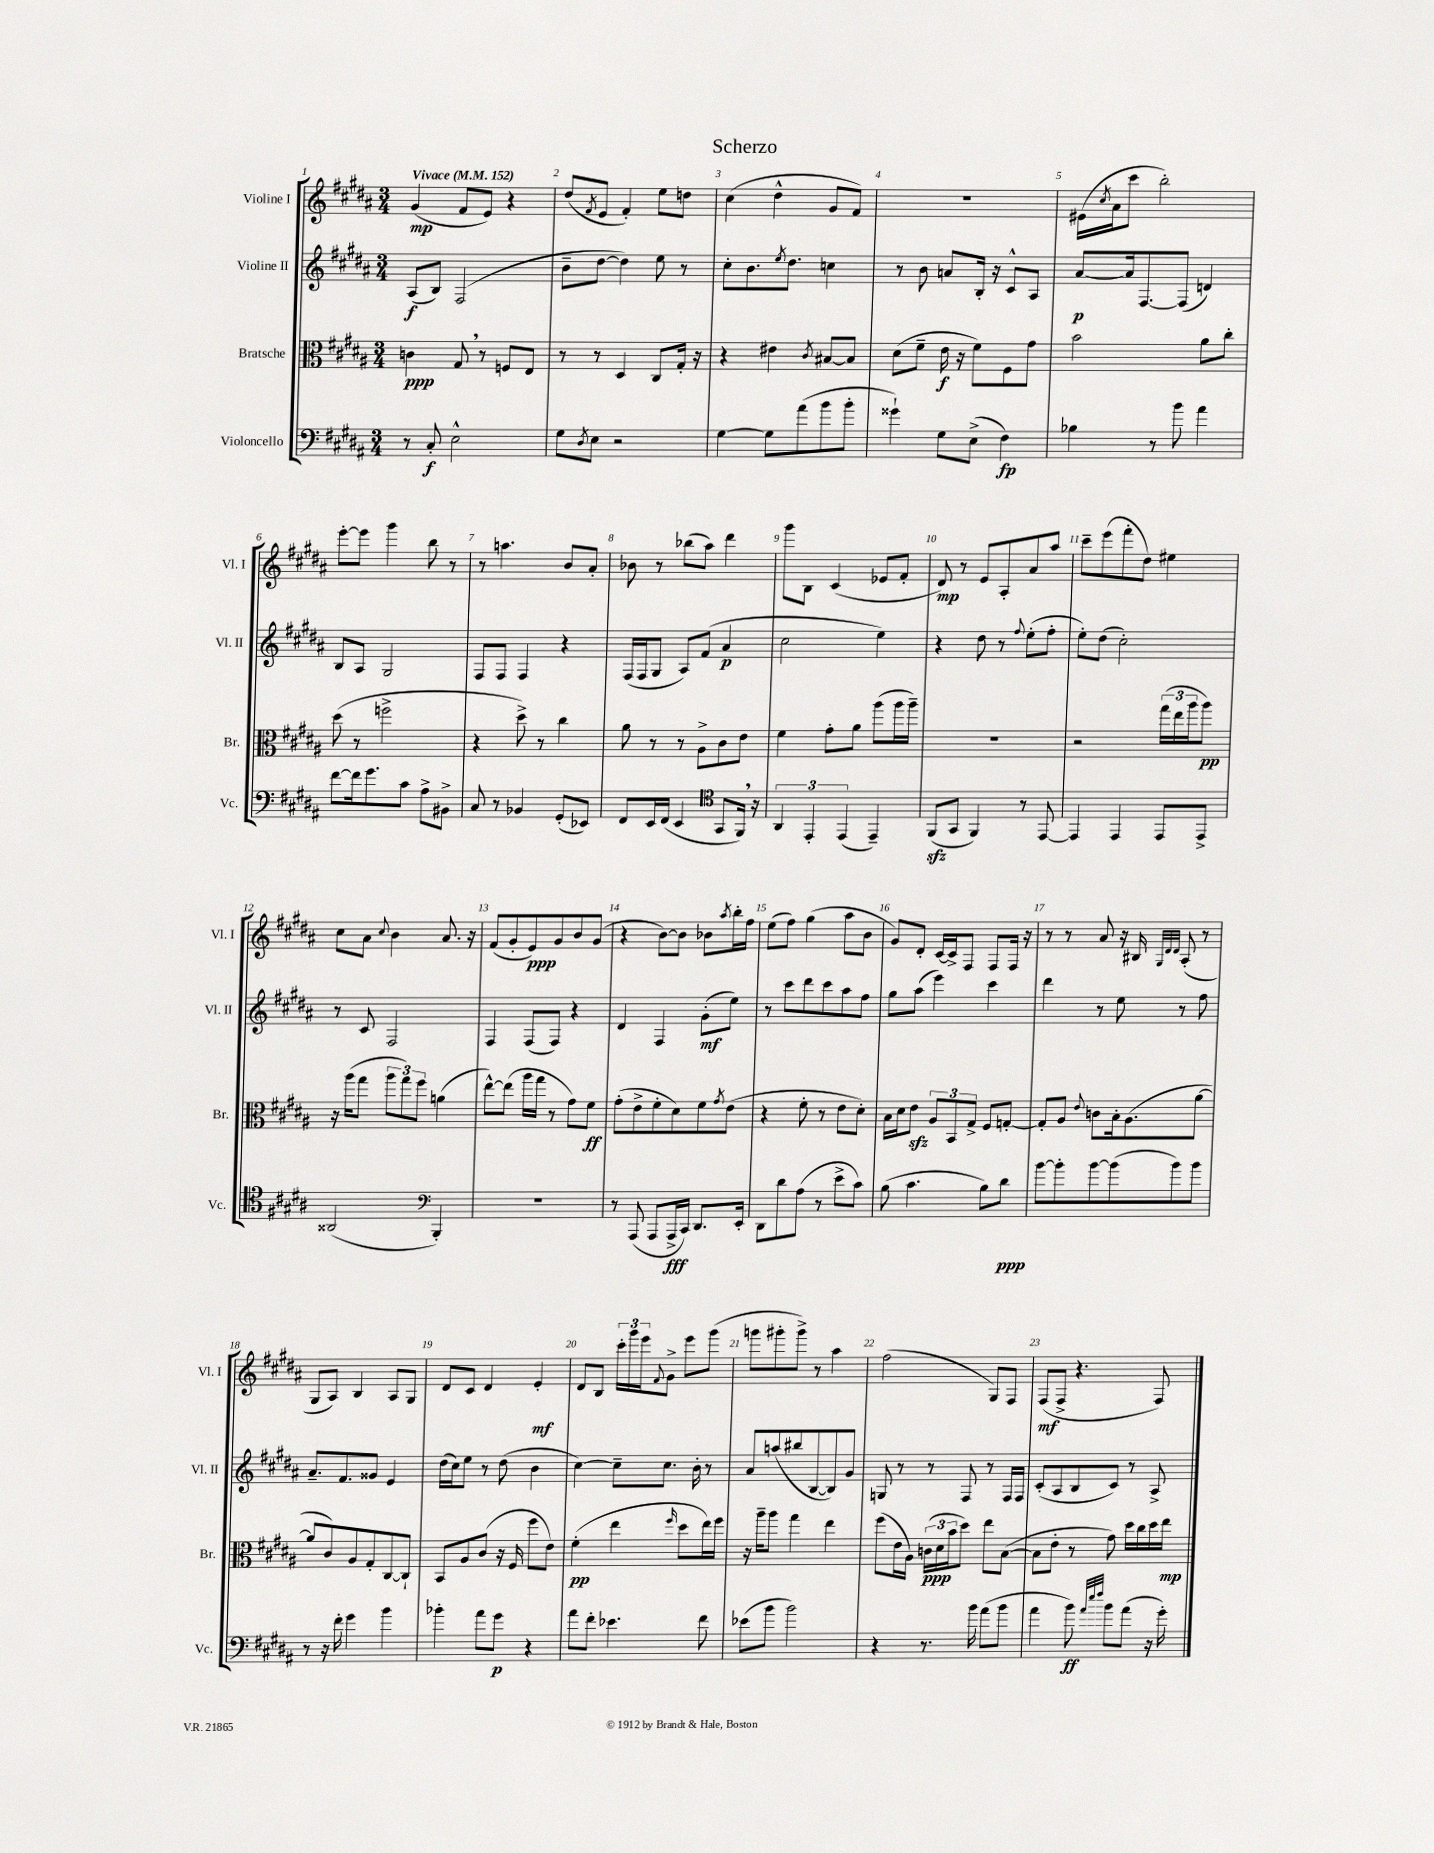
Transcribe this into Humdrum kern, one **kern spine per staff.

**kern	**kern	**kern	**kern
*staff4	*staff3	*staff2	*staff1
*clefF4	*clefC3	*clefG2	*clefG2
*k[f#c#g#d#a#]	*k[f#c#g#d#a#]	*k[f#c#g#d#a#]	*k[f#c#g#d#a#]
*M3/4	*M3/4	*M3/4	*M3/4
*MM152	*MM152	*MM152	*MM152
8r	4c\	(8A#/L	(4g#/
8C#'/	.	8B/J)	.
2E^^\	8G#/	(2F#/	8f#/L
.	8r	.	8e/J)
.	8F/L	.	4r
.	8E/J	.	.
=	=	=	=
8G#\L	8r	8b~\L	(8dd#/L
8qD#/	.	.	8qf#/
8E\J	8r	[8dd#\J	8e/J
2r	4D#/	4dd#\])	4f#'/)
.	8C#/L	8ee\	8ee\L
.	16G#'/Jk	8r	8dd\J
.	16r	.	.
=	=	=	=
[4G#\	4r	8cc#'\L	(4cc#\
.	.	8.b\	.
8G#\]L	4e#\	.	4dd#^^\
.	.	8qee/	.
.	.	8.dd#\J	.
(8a#\	.	.	.
.	8qc#/	.	.
8b\	[8B#/L	4cc\	8g#/L
8b'\J	8B#/]J	.	8f#/J)
=	=	=	=
4g##`\)	(8d#\L	8r	2.r
.	8f#~\J	8b\	.
8G#\L	16e\	8a/L	.
.	16r	.	.
(8E^\J	8f#\L)	16B'/Jk	.
.	.	16r	.
4F#\)	8F#\	8c#^^/L	.
.	8g#\J	8A#/J	.
=	=	=	=
4B-\	2b\	[8a#/L	(16e#\LL
.	.	.	8qcc#/
.	.	.	16a#\J
.	.	16a#/]k	8ccc#\J
.	.	[8.F#/	.
8r	.	.	2bb'\)
8b\	.	(8F#/]J	.
4a#\	8a#\L	4d/)	.
.	8cc#'\J	.	.
=	=	=	=
[8f#\L	(8dd#\	8B/L	[8eee'\L
16f#\]k	8r	8A#/J	8eee\]J
8.g#\	.	.	.
.	2ff^\	2G#/	4ggg#\
8c#\J	.	.	.
8A#^\L	.	.	8bb\
8BB#^\J	.	.	8r
=	=	=	=
8C#/	4r	8F#/L	8r
8r	.	8F#/J	4.aa\
4BB-/	8dd#^\)	4F#/	.
.	8r	.	.
(8GG#'/L	4cc#\	4r	8b/L
8EE-/J)	.	.	8a#'/J
=	=	=	=
8FF#/L	8a#\	(16F#/LL	8b-\
.	.	16F#/J	.
16EE/L	8r	8G#/J	8r
(16FF#/JJ	.	.	.
4EE/	8r	8A#/L)	(8bb-\L
.	8A#^\L	(8f#/J	8aa#\J)
*clefC4	*	*	*
8GG#/L	8c#\	4a#/	4ddd#\
16FF#/Jk)	8e\J	.	.
16r	.	.	.
=	=	=	=
6AA#/	4f#\	2cc#\	8ggg#\L
.	.	.	8B\J
6EE'/	.	.	.
.	8g#'\L	.	(4c#/
(6EE/	.	.	.
.	8a#\J	.	.
4EE~/)	(8aa#\L	4ee\)	8e-/L
.	16aa#\L	.	8f#'/J
.	16aa#~\JJ)	.	.
=	=	=	=
(8FF#/L	2.r	4r	8d#/)
8GG#/J	.	.	8r
4FF#/)	.	8dd#\	8e/L
.	.	8r	8A#'/
.	.	8qqff#/	.
8r	.	(8ee'\L	8a#/
[8EE/	.	8ff#'\J	8aa#/J
=	=	=	=
4EE/]	2r	8ee'\L)	8ccc#~\L
.	.	(8dd#\J	(8eee\
4EE/	.	2cc#'\)	8fff#'\
.	.	.	8dd#\J)
8EE/L	(24gg#\LL	.	4ee#\
.	24ee\	.	.
.	24aa#\J	.	.
8EE^/J	8aa#\J)	.	.
=	=	=	=
(2AA##/	16r	8r	8cc#\L
.	(16aa#\LK	.	.
.	8gg#\J	8c#/	8a#\J
.	.	.	8qqcc#/
.	12aa#\L	2F#/	4b\
.	12gg#\)	.	.
.	12ff#\J	.	.
*clefF4	*	*	*
4BBB'/)	(4a\	.	8.a#/
.	.	.	16r
=	=	=	=
2.r	[8ee^^\L)	4F#/	(8f#/L
.	(8ee\]J	.	8g#'/
.	16aa#\LL	(8F#/L	8e/)
.	16gg#\JJ	.	.
.	8r	8F#/J)	8g#/
.	8g#\L)	4r	8b/
.	8f#\J	.	(8g#/J
=	=	=	=
8r	(8g#'\L	4d#/	4r
(8AAA#/	8e^\	.	.
8AAA#/L	8f#'\	4F#/	[8b\L)
16AAA#^/L	8d#\)	.	8b\]J
16CC#/JJ)	.	.	.
8.DD#/L	8f#\	(8g#'\L	8b-\L
.	8qg#/	.	8qaa#/
.	(8e\J	8ee\J)	16bb'\L
16EE'/Jk	.	.	16ff#\JJ
=	=	=	=
8DD#\L	4r	8r	(8ee\L
8d#\	.	8ccc#\L	8ff#\J)
(8A#\J	8f#'\	8ddd#\	(4gg#\
8r	8r	8ccc#\	.
8e^\L	8e\L	8aa#\	8aa#\L
8c#\J)	8d#'\J)	8ff#\J	8b\J
=	=	=	=
(8B\	16B\LL	8gg#\L	8g#/L)
.	16d#\J	.	.
4.c#\	8e\J	(8aa#\J	8d#'/J
.	12A#/L	4eee\)	[16c#/LL
.	.	.	16c#^/]J
.	12BB/	.	.
.	.	.	8F#/J
.	12G#^/J	.	.
8B\L)	8F#/L	4ccc#\	8F#/L
8d#\J	[8G'/J	.	16F#/Jk
.	.	.	16r
=	=	=	=
[8b\L	8G'/]L	4ddd#\	8r
8b'\]	8A#/J	.	8r
.	8qqe/	.	.
[8b\	8c\L	8r	8a#/
(8b\]	16B'\k	8ee\	16r
.	(8.A#\	.	16B#/
.	.	.	32qqG#/LLL
.	.	.	32qqd#/
.	.	.	32qqd#/JJJ
8b\)	.	8r	(8A#'/
8b\J	[8a#\J	8ff#\	8r
=	=	=	=
8r	8a#/]L	8.a#~/L	8G#/L
16r	8c#/)	.	8A#/J)
16f#'\	.	8.f#/	.
4g#\	8A#/	.	4B/
.	8G#'/	8g##/J	.
4b\	[8C#/	4e/	8A#/L
.	8C#`/]J	.	8G#/J
=	=	=	=
4b-'\	8BB/L	(16dd#\LL	8d#/L
.	.	16cc#\J)	.
.	8A#/	8ee\J	8c#/J
8a#\L	(8c#/J	8r	4d#/
8g#\J	16r	(8dd#\	.
.	16F#/	.	.
4r	8ff#\L	4b\	4e'/
.	8e\J)	.	.
=	=	=	=
8a#\L	(4f#'\	[4cc#\)	8d#/L
8f#'\J	.	.	8B/J
4.e-\	4ee\	8cc#~\]L	24ccc#'\LL
.	.	.	24ggg#\
.	.	.	24eee\J
.	.	.	8qqf#/
.	.	8.cc#\J	8g#^\J
.	16qqff#/	.	.
.	8dd#\L	.	8eee\L
.	.	16b'\	.
8f#\	16ee\L)	8r	(8ggg#\J
.	16ff#\JJ	.	.
=	=	=	=
(8e-\L	16r	8a#/L	8ggg\L
.	16aa#~\LK	.	.
8b\J	8aa#\J	(8aa/	8ggg#'\
2b\)	4gg#\	8bb#/	8ggg#^\J)
.	.	[8B/	8r
.	4ee\	8B/])	4aa#\
.	.	8g#/J	.
=	=	=	=
4r	(8ff#\L	8G/	(2ff#\
.	16e\L	8r	.
.	16A#\JJ)	.	.
8.r	(24c\LL	8r	.
.	24d#\	.	.
.	24b\J	.	.
.	8dd#\J)	8F#/	.
16b\	.	.	.
(8a#\L	8ee\L	8r	8G#/L)
8b\J	([8B\J	16F#/LL	8F#/J
.	.	16F#/JJ	.
=	=	=	=
4a#\	8B\]L	(8c#'/L	(8F#/L
.	8e'\J	8A#/	8F#^/J
8b\)	8r	8B/	4.r
32qqa#/LLL	.	.	.
32qqee/	.	.	.
32qqff#/JJJ	.	.	.
8b\L	8g#\)	8c#/J)	.
(8a#\J	16dd#\LL	8r	.
.	16cc#\	.	.
16r	16dd#\	8A#^/	8F#/)
16g#'\)	16ee\JJ	.	.
==	==	==	==
*-	*-	*-	*-
